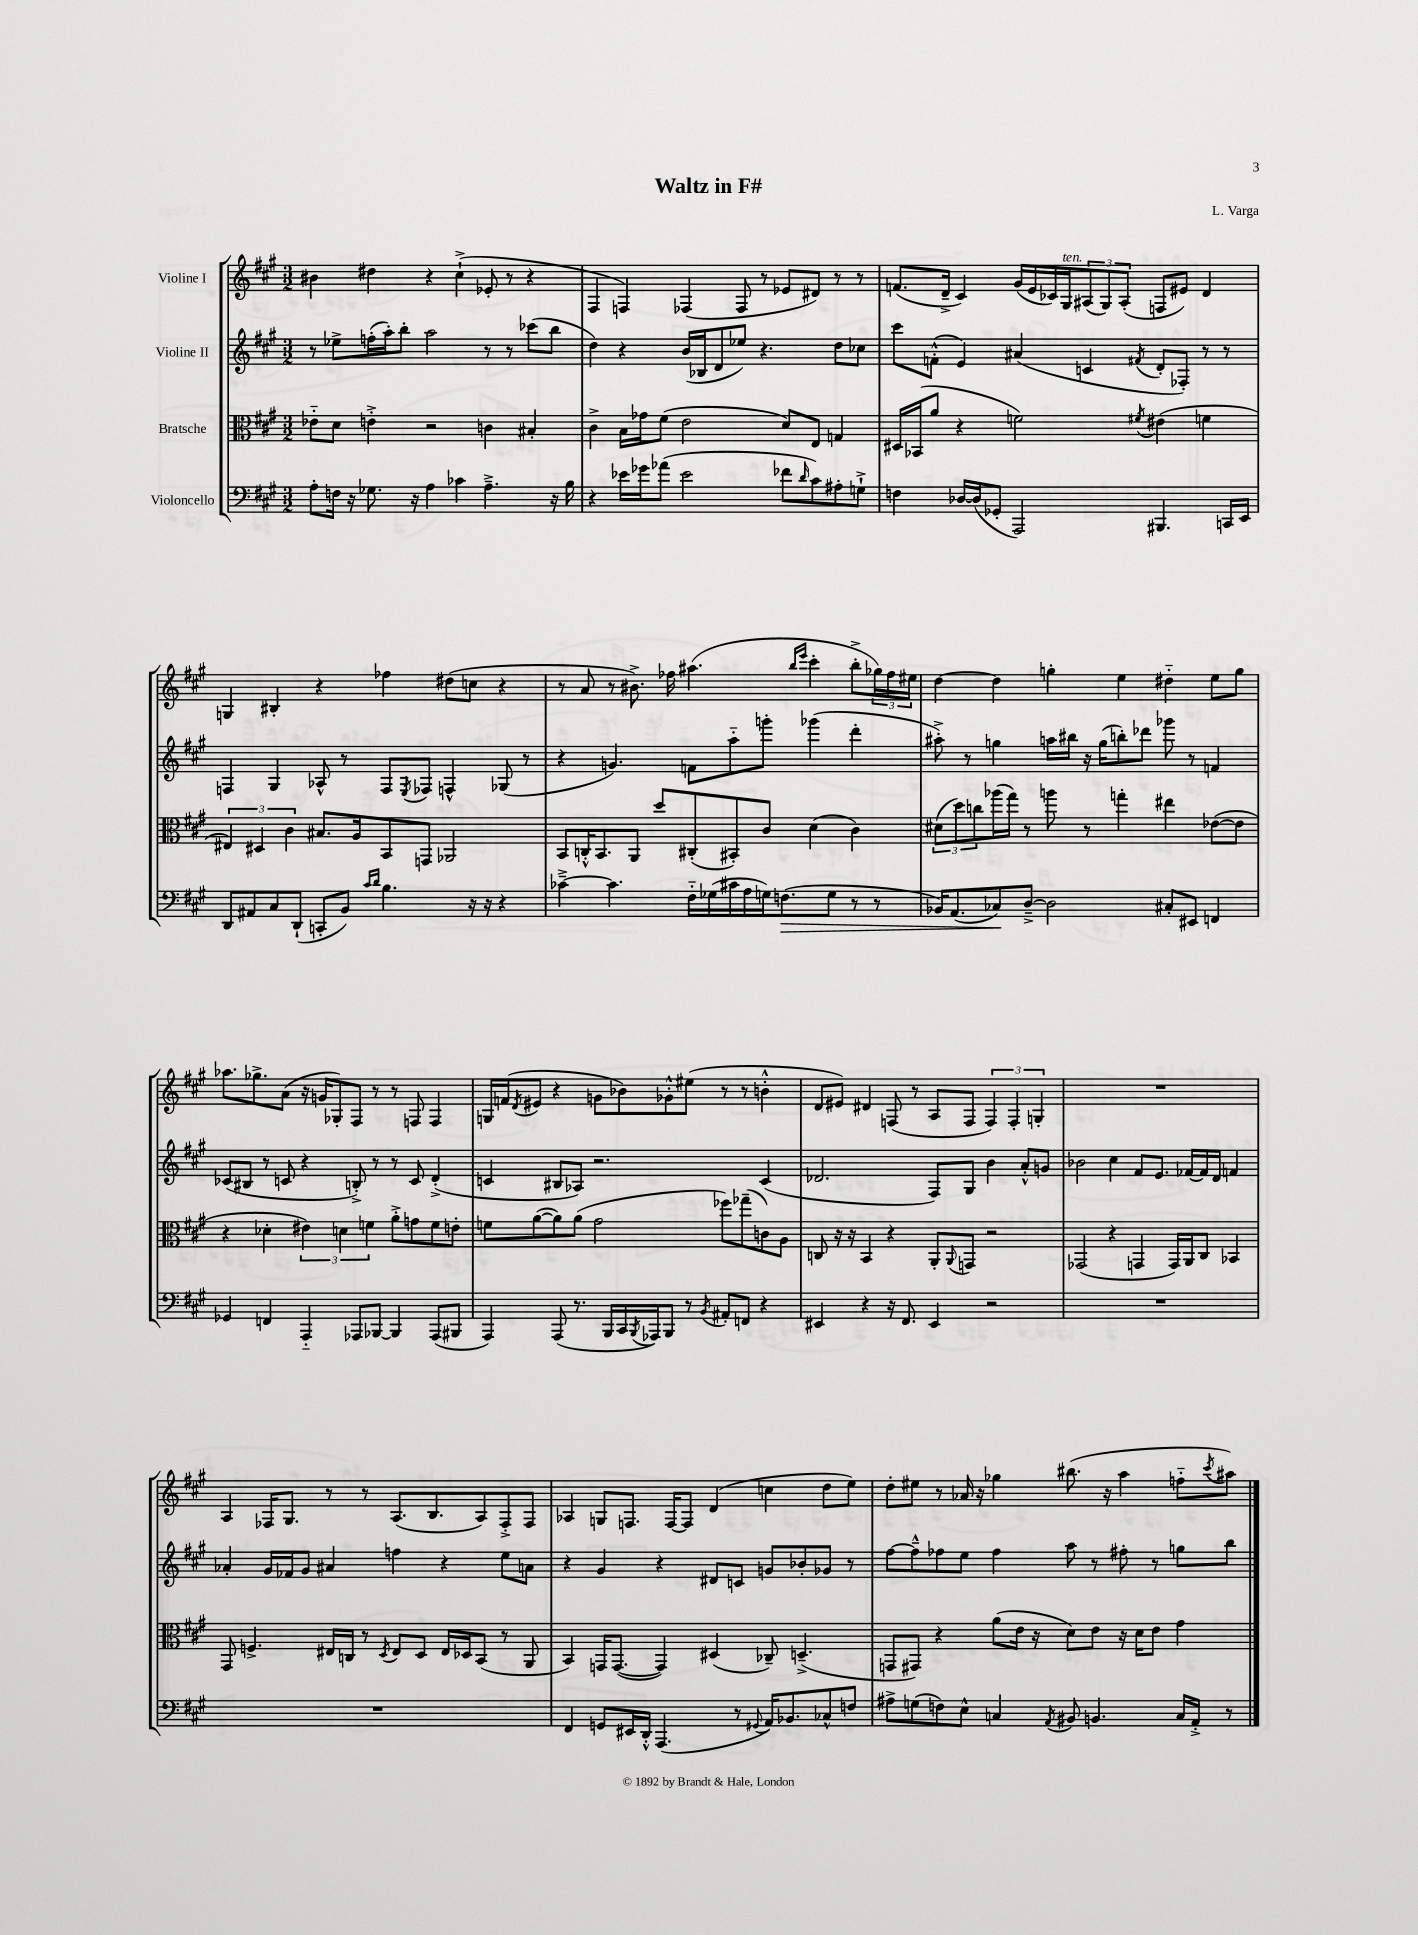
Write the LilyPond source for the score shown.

\header { title = "Waltz in F#" composer = "L. Varga" }
<<
\new StaffGroup <<
\new Staff = "s0" \with { instrumentName = "Violine I" } {
    \clef treble \key a \major \numericTimeSignature \time 3/2
    bis'4 dis''4 r4 cis''4-!->( ees'8-. r8 r4 |
    fis4 f4) fes4( fes8 r8 ees'8 dis'8) r8 r8 |
    f'8.( d'16---> cis'4) gis'16( e'16 ces'16) gis16^\markup { \italic "ten." } \tuplet 3/2 { ais8( gis8) ais8-.( } f8 eis'8) d'4 |
    g4 bis4-. r4 fes''4 dis''8( c''8 r4 |
    r8 a'8 r8 bis'8.->) fes''16 ais''4.( \grace { b''16 e'''16 } cis'''4-. b''8-.-> \tuplet 3/2 { ges''16) fes''16 eis''16 } |
    d''4~ d''4 g''4-. e''4 dis''4-_ e''8 g''8 |
    aes''8. ges''8.-> a'8( r16 g'16 ges8-.) fis8 r8 r8 f8 f4 |
    g16 f'16( \acciaccatura { d'8 } eis'8 r4 g'8 bes'8) ges'8-.-^ eis''8( r8 r8 b'4-.-^ |
    d'8 eis'8) dis'4 f8( r8 a8 f8 \tuplet 3/2 { f4) f4-. g4-. } |
    R1. |
    a4 fes16 gis8. r8 r8 a8.( b8. a8) fes8-.-> fes8 |
    aes4 g8 f8. f16~ f8 d'4( c''4 d''8 e''8) |
    d''8-. eis''8 r8 aes'16 r16 ges''4 bis''8.( r16 a''4 f''8-_ \acciaccatura { cis'''8 } ais''8) \bar "|." |
}
\new Staff = "s1" \with { instrumentName = "Violine II" } {
    \clef treble \key a \major \numericTimeSignature \time 3/2
    r8 ees''8-> f''16-.( a''16-.) b''8-. a''2 r8 r8 ces'''8( b''8 |
    d''4) r4 b'16( bes16 d'8 ees''8) r4. d''8 ces''8 |
    cis'''8 f'8-.-^( e'4) ais'4( c'4 \acciaccatura { fis'8 } d'8-. fes8-.) r8 r8 |
    f4 gis4 aes8-^ r8 f8 \acciaccatura { e8 } fes8 f4-^ ges8( r8 |
    r4 g'4.) f'8 a''8-_ g'''8-. ges'''4( d'''4-. |
    ais''8-.->) r8 g''4 a''16 bis''16 r16 g''16( b''8-.) des'''8 ges'''8 r8 f'4 |
    ces'8( bis8 r8 c'8 r4 b8-.->) r8 r8 c'8 d'4-.->( |
    c'4 bis8 aes8) r2. c'4( |
    des'2. fis8) gis8 b'4 a'8-.-^ g'8 |
    bes'2 cis''4 fis'8 e'8. fes'16~ fes'16 d'16 f'4 |
    aes'4-. gis'16 fes'16 gis'8 ais'4 f''4 r4 e''8 a'8 |
    r4 gis'4 r4 dis'8 c'8 g'8 bes'8-. ges'8 r8 |
    fis''8~ fis''8---^ fes''8 e''8 fes''4 a''8 r8 fis''8-. r8 g''8 b''8 \bar "|." |
}
\new Staff = "s2" \with { instrumentName = "Bratsche" } {
    \clef alto \key a \major \numericTimeSignature \time 3/2
    ees'8-_ d'8 e'4-.-> r2 c'4 bis4-. |
    cis'4-> b16 ges'16 fis'8( e'2 d'8) e8 g4 |
    dis16 bes,16( a'8 r4 f'2) \acciaccatura { fis'8 } eis'4( f'4 |
    \tuplet 3/2 { eis4) dis4 cis'4 } bis8. a16 b,8 g,8 aes,2 |
    b,8 c16-.-^ b,8. a,8 d''8 cis8-.( bis,8-.) cis'8 d'4( cis'4) |
    \tuplet 3/2 { dis'8( d''8) c''8 } aes''16( gis''16) r8 a''8 r8 g''4-. eis''4 ees'8~( ees'8 |
    r4 des'4-. \tuplet 3/2 { eis'4) d'4 f'4 } a'8-.-> g'8 f'8 e'8-. |
    f'8 a'8~( a'8) a'8( gis'2 fes''8) ges''8--( c'8) a8 |
    c8 r16 r16 b,4 r4 a,8-. \appoggiatura { a,8 } g,8 r2 |
    ges,2( r4 g,4 g,16) a,16 cis8 bes,4 |
    gis,8 f4.-> eis16 c16 r8 \acciaccatura { d8 } eis8 d8 eis16 des16 b,8( r8 a,8 |
    b,4) g,16 g,8.~( g,4) dis4( ces8--) d4.--->( |
    g,8 gis,8) r4 a'8( e'16 r16 d'8) e'8 r16 d'16 e'8 gis'4 \bar "|." |
}
\new Staff = "s3" \with { instrumentName = "Violoncello" } {
    \clef bass \key a \major \numericTimeSignature \time 3/2
    a8-. f16 r16 ges8. r16 a4 ces'4 a4.---> r16 b16 |
    r4 ees'16 ges'16 aes'8( ees'2 fes'8 \grace { d'16 } cis'8) ais8-. g8-!-> |
    f4 des16~ des16( ges,8-. a,,2) bis,,4. c,16 e,16 |
    d,8 ais,8 cis8 d,8-!( c,8-. b,8) \grace { cis'16 d'16 } b4. r16 r16 r4 |
    ces'4~---> ces'4. fis16-_ ges16( cis'16 a16 g16) f8.\>( g8 r8 r8 |
    bes,16) a,8.( ces8\!) d8~---> d2 cis8-. eis,8 f,4 |
    ges,4 f,4 a,,4-_ aes,,8 bes,,8~ bes,,4 aes,,8( bis,,8 |
    a,,4) a,,8( r8. b,,16 cis,16 \acciaccatura { b,,8 } aes,,16) b,,8 r8 \acciaccatura { b,8 } ais,8-. f,8 r4 |
    eis,4 r4 r16 fis,8. eis,4 r2 |
    R1. |
    R1. |
    fis,4 g,8 eis,16 d,16-.-^ a,,4.( r8 \appoggiatura { gis,8 } a,16) bes,8. ces8-^ f8 |
    ais8-> g8( f8) e8-^ c4 \acciaccatura { a,8 } bis,8 b,4. c16 a,16-.-> r8 \bar "|." |
}
>>
>>
\layout { \context { \Score \remove "Bar_number_engraver" } }
